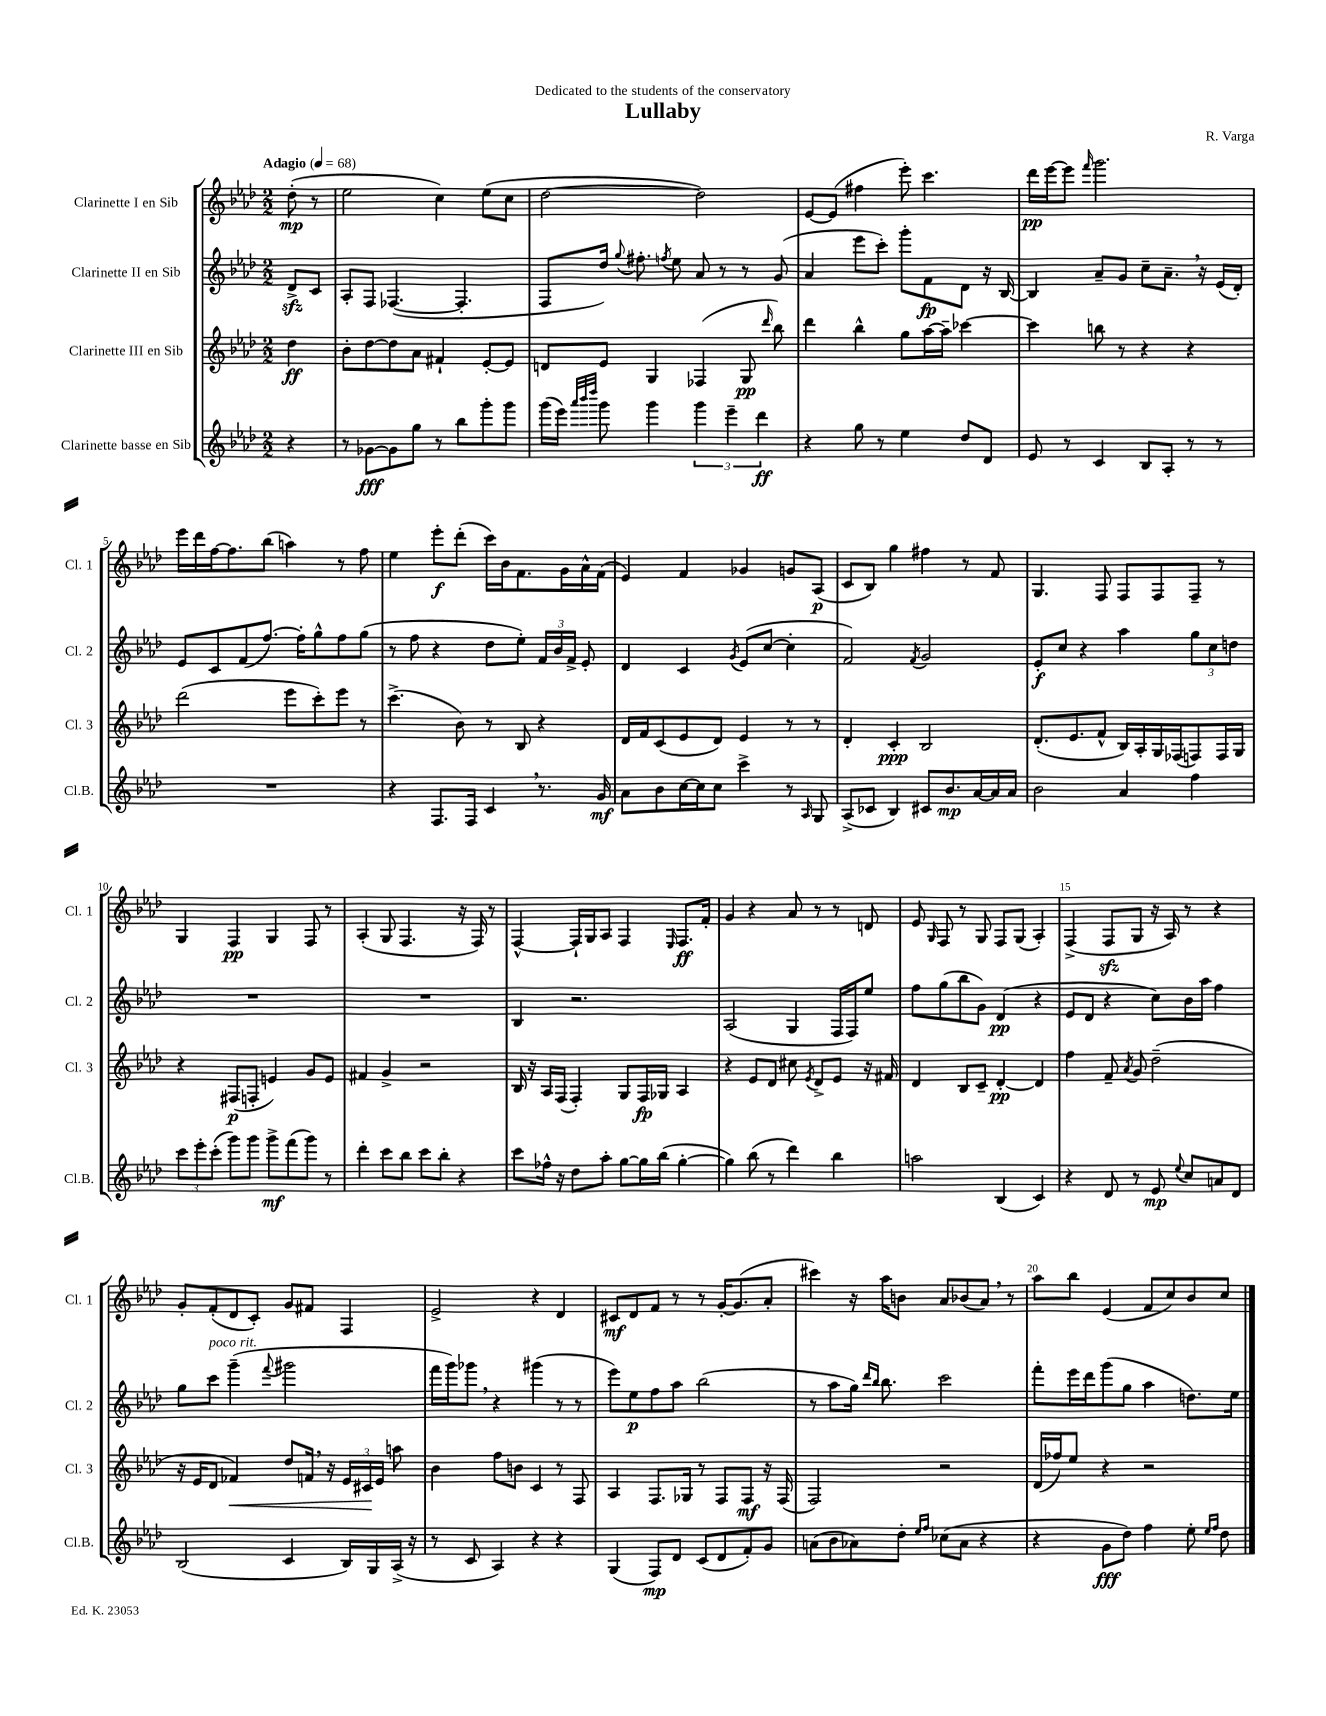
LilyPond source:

\header { title = "Lullaby" composer = "R. Varga" dedication = "Dedicated to the students of the conservatory" }
<<
\new StaffGroup <<
\new Staff = "s0" \with { instrumentName = "Clarinette I en Sib" shortInstrumentName = "Cl. 1" } {
    \clef treble \key aes \major \numericTimeSignature \time 2/2 \partial 4 \tempo "Adagio" 4 = 68
    \autoBeamOff des''8-.\mp( r8 |
    ees''2 c''4) ees''8[( c''8] |
    des''2~ des''2) |
    ees'8[~ ees'8]( fis''4 ees'''8-.) c'''4. |
    des'''16[\pp ees'''16~ ees'''8] \grace { f'''16 } g'''2. |
    ees'''16[ des'''16 f''16~ f''8. bes''8]( a''4) r8 f''8 |
    ees''4 ees'''8[-.\f des'''8]-.( c'''16[) bes'16 f'8. g'16 aes'16-^ f'16]( |
    ees'4) f'4 ges'4 g'8[ aes8]\p( |
    c'8[ bes8]) g''4 fis''4 r8 f'8 |
    g4. f8 f8[ f8 f8]-- r8 |
    g4 f4\pp g4 f8 r8 |
    aes4-.( g8 f4. r16 f16) r8 |
    f4~-^ f16[-! g16 aes8] f4 \grace { ees16 } f8.[\ff f'16]-. |
    g'4 r4 aes'8 r8 r8 d'8 |
    ees'8 \grace { g16 } f8 r8 g8 f8[ g8]( aes4-.) |
    f4->( f8[\sfz g8] r16 aes16) r8 r4 |
    g'8[-. f'8-.( des'8 c'8]-.) g'8[ fis'8] f4 |
    ees'2-> r4 des'4 |
    cis'8[\mf des'8 f'8] r8 r8 g'16[~-. g'8.( aes'8]-. |
    cis'''4) r16 aes''16[ b'8] aes'8[ bes'8( aes'8]) \breathe r8 |
    aes''8[ bes''8] ees'4( f'8[ c''8) bes'8 c''8] \bar "|." |
}
\new Staff = "s1" \with { instrumentName = "Clarinette II en Sib" shortInstrumentName = "Cl. 2" } {
    \clef treble \key aes \major \numericTimeSignature \time 2/2 \partial 4
    \autoBeamOff des'8[->\sfz c'8] |
    aes8[-. f8] fes4.~( fes4.-. |
    f8[ des''16]) \appoggiatura { g''8 } fis''8.-. \acciaccatura { f''8 } ees''8 aes'8 r8 r8 g'8( |
    aes'4 ees'''8[ c'''8]-.) g'''8[-. f'8\fp des'8] r16 bes16~ |
    bes4 aes'8[-- g'8] c''8[-- aes'8.]-- \breathe r16 ees'16[( des'16]-.) |
    ees'8[ c'8 f'8( f''8.]~) f''16[-. g''8-^ f''8 g''8]( |
    r8 f''8 r4 des''8[ ees''8]-.) \tuplet 3/2 { f'16[ bes'16 f'16]-> } ees'8-. |
    des'4 c'4 \acciaccatura { g'8 } ees'8[( c''8]~ c''4-. |
    f'2) \acciaccatura { f'8 } g'2 |
    ees'8[-.\f c''8] r4 aes''4 \tuplet 3/2 { g''8[ c''8 d''8] } |
    R1 |
    R1 |
    bes4 r2. |
    aes2( g4 f16[ f16) ees''8] |
    f''8[ g''8( bes''8 g'8]) des'4\pp( r4 |
    ees'8[ des'8] r4 c''8[) bes'16 aes''16] f''4 |
    g''8[ c'''8]^\markup { \italic "poco rit." } g'''4--( \appoggiatura { f'''8 } gis'''2 |
    f'''16[ g'''16) ges'''8] \breathe r4 gis'''4( r8 r8 |
    ees'''8[) ees''8\p f''8 aes''8] bes''2( |
    r8 aes''8[ g''16]) \grace { des'''16[ bes''16] } bes''8. c'''2 |
    f'''8[-. ees'''16 des'''16 g'''8( g''8] aes''4 d''8.[) ees''16] \bar "|." |
}
\new Staff = "s2" \with { instrumentName = "Clarinette III en Sib" shortInstrumentName = "Cl. 3" } {
    \clef treble \key aes \major \numericTimeSignature \time 2/2 \partial 4
    \autoBeamOff des''4\ff |
    bes'8[-. des''8~ des''8 aes'8] fis'4-! ees'8[~-. ees'8] |
    d'8[ ees'8] g4 fes4( g8\pp \grace { des'''16 } bes''8) |
    des'''4 bes''4-^ g''8[ aes''16~ aes''16]-- ces'''4~ |
    ces'''4 b''8 r8 r4 r4 |
    des'''2( ees'''8[ c'''8-.) ees'''8] r8 |
    c'''4.->( bes'8) r8 bes8 r4 |
    des'16[ f'16 c'8( ees'8 des'8]) ees'4 r8 r8 |
    des'4-. c'4-.\ppp bes2 |
    des'8.[-.( ees'8. f'8]-^ bes16[) aes16-. g16 fes16( f8) f16 g16] |
    r4 fis8[\p( f8]-. e'4) g'8[ e'8] |
    fis'4 g'4-> r2 |
    bes16 r16 aes16[ f16]( f4-.) g8[ f16\fp ges16] aes4 |
    r4 ees'8[ des'8] cis''8 \acciaccatura { ees'8 } des'8[-> ees'8] r16 fis'16 |
    des'4 bes8[ c'8]-- des'4~-.\pp des'4 |
    f''4 f'8-- \acciaccatura { aes'8 } g'8 des''2--( |
    r16 ees'16[ des'8] fes'4\<) des''8[ f'16] \breathe r16 \tuplet 3/2 { ees'16[ cis'16\! ees'16] } a''8 |
    bes'4 f''8[ b'8] c'4 r8 f8 |
    aes4 f8.[ ges16] r8 f8[ f8]\mf r16 f16( |
    f2) r2 |
    des'16[( fes''16) ees''8] r4 r2 \bar "|." |
}
\new Staff = "s3" \with { instrumentName = "Clarinette basse en Sib" shortInstrumentName = "Cl.B." } {
    \clef treble \key aes \major \numericTimeSignature \time 2/2 \partial 4
    \autoBeamOff r4 |
    r8 ges'8[~\fff ges'8 g''8] r8 bes''8[ g'''8-. g'''8] |
    g'''16[( ees'''16]) \grace { aes'''32[ bes'''32 des''''32] } g'''8 g'''4 \tuplet 3/2 { g'''4 ees'''4-- des'''4\ff } |
    r4 g''8 r8 ees''4 des''8[ des'8] |
    ees'8 r8 c'4 bes8[ aes8]-. r8 r8 |
    R1 |
    r4 f8.[ f16] c'4 \breathe r8. g'16\mf |
    aes'8[ bes'8 c''16~ c''16 c''8] c'''4-> r8 \grace { aes16 } g8 |
    aes8[->( ces'8] bes4) cis'8[ bes'8.\mp aes'16~ aes'16 aes'16] |
    bes'2 aes'4 f''4 |
    \tuplet 3/2 { c'''8[ ees'''8-. c'''8]-.( } g'''8[) g'''8] g'''8[->\mf f'''8( g'''8]) r8 |
    des'''4-. c'''8[ bes''8] c'''8[ bes''8]-. r4 |
    c'''8[ fes''16]-^ r16 des''8[ aes''8]-. g''8[~ g''16 bes''16]( g''4~-. |
    g''4) bes''8( r8 des'''4) bes''4 |
    a''2 bes4( c'4) |
    r4 des'8 r8 ees'8\mp \appoggiatura { ees''8 } c''8[ a'8 des'8] |
    bes2( c'4 bes16[) g16 aes16]->( r16 |
    r8 c'8 aes4) r4 r4 |
    g4( f8[\mp) des'8] c'8[( des'8 f'8-.) g'8] |
    a'8[( bes'8 aes'8) des''8]-. \grace { ees''16[ f''16] } ces''8[( aes'8] r4 |
    r4 g'8[\fff des''8]) f''4 ees''8-. \grace { ees''16[ f''16] } des''8 \bar "|." |
}
>>
>>
\layout { \context { \Score \override BarNumber.break-visibility = ##(#f #t #t) barNumberVisibility = #(every-nth-bar-number-visible 5) } }
